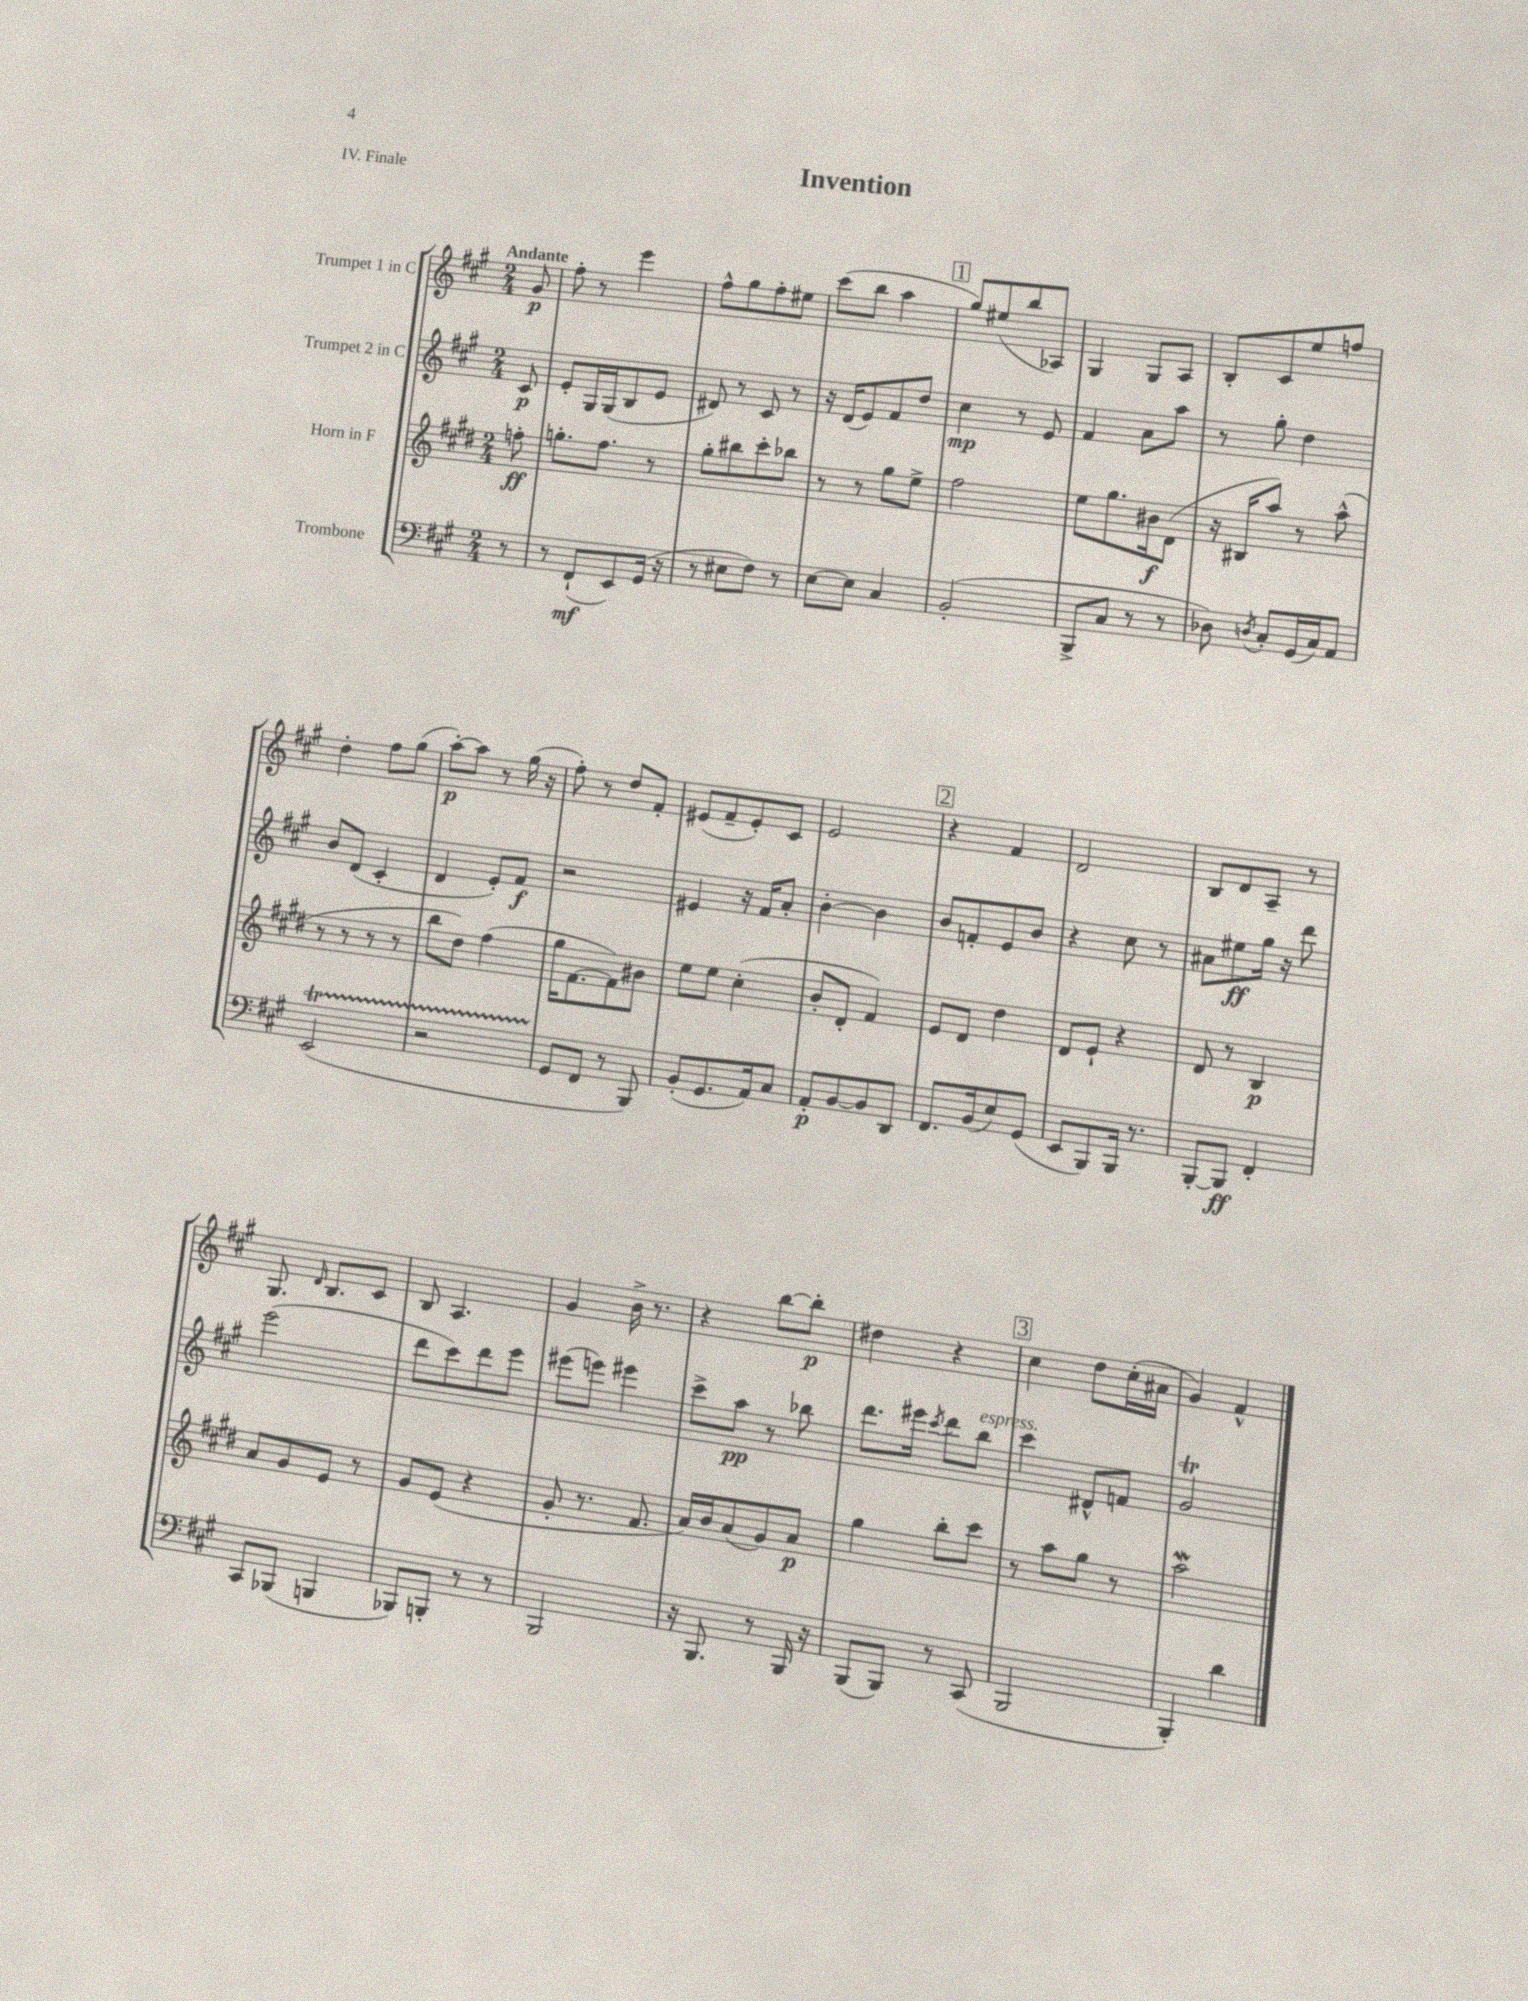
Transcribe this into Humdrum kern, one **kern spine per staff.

**kern	**kern	**kern	**kern
*staff4	*staff3	*staff2	*staff1
*clefF4	*clefG2	*clefG2	*clefG2
*k[f#c#g#]	*k[f#c#g#d#]	*k[f#c#g#]	*k[f#c#g#]
*M2/4	*M2/4	*M2/4	*M2/4
8r	8ff'	8c#	8g#
=	=	=	=
8r	8.gg'	8e'	8ff#'
(8FF#`	.	16G#	8r
.	8.ff#	(16G#	.
8EE)	.	8B	4eee
(16GG#	8r	8e	.
16r	.	.	.
=	=	=	=
8r	8gg#'	8d#)	8ff#^^
8E#	8bb#	8r	8gg#
8F#)	8ccc#'	8c#	8ff#'
8r	8bb-	8r	8ee#
=	=	=	=
[8E	8r	16r	(8ccc#
.	.	(16d	.
8E]	8r	8e)	8bb
4C#	8gg#	8f#	4aa
.	8ee^	8dd	.
=	=	=	=
(2BB'	2ff#	4cc#	8gg#)
.	.	.	(8ee#
.	.	8r	8bb
.	.	8e	8A-)
=	=	=	=
8BBB^	8ee	4f#	4G#
8C#	8.gg#	.	.
8r	.	8a	8G#
.	16b#	.	.
8r	(8d#	8aa	8A
=	=	=	=
8D-)	16r	8r	8B'
.	16B#	.	.
8qD	.	.	.
8C#'	8aa)	8gg#'	8c#
(16GG#	8r	4dd	8ee
16C#)	.	.	.
8AA	(8aa^^	.	8ff
=	=	=	=
(2EE	8r	8b	4dd'
.	8r	(8d	.
.	8r	4c#'	8ff#
.	8r	.	(8gg#
=	=	=	=
2r	8bb	4d	[8aa')
.	8dd#)	.	8aa]
.	(4ff#	8e')	8r
.	.	8f#	(16gg#
.	.	.	16r
=	=	=	=
8GG#	16gg#	2r	8ff#')
.	[8.f#	.	.
8FF#	.	.	8r
8r	8f#])	.	8dd
8BBB)	8b#	.	8f#'
=	=	=	=
(8BB'	8ee	4e#	(8e#
8.GG#	8ee	.	8f#~
.	(4cc#'	16r	8e#')
16AA)	.	16f#	.
8C#	.	8a'	8c#
=	=	=	=
8AA'	8b'	[4b'	2e
[8BB	8d#'	.	.
8BB]	4f#)	4b]	.
8DD	.	.	.
=	=	=	=
8.FF#	8e	8b	4r
.	8d#	8f'	.
(16BB	.	.	.
8E)	4dd#	8e	4f#
(8GG#	.	8b	.
=	=	=	=
8EE	8d#	4r	2d
8BBB)	8e`	.	.
16BBB	4r	8cc#	.
8.r	.	.	.
.	.	8r	.
=	=	=	=
[8BBB'	8d#	8a#	8B
8BBB]	8r	8ee#	8d
4FF#'	4B	16gg#	8A~
.	.	16r	.
.	.	8ddd	8r
=	=	=	=
8CC#	8a	(2eee	8.G#
(8BBB-	8g#	.	.
.	.	.	16qqd
.	.	.	8.B
4BBB	8e	.	.
.	8r	.	8c#
=	=	=	=
8BBB-)	8g#	8ddd	8B
8BBB'	(8e	8ccc#)	4.A
8r	4r	8ddd	.
8r	.	8eee	.
=	=	=	=
2BBB	8g#'	(8eee#	4g#
.	8.r	8eee)	.
.	.	4eee#	16b^
.	8.f#	.	8.r
=	=	=	=
16r	16a)	8ccc#^	4r
8.BBB	16b	.	.
.	(8a	8aa	.
8r	8g#)	8r	[8bb
16BBB	8a	8bb-	8bb']
16r	.	.	.
=	=	=	=
(8BBB	4gg#	8.ddd	4dd#
8BBB)	.	.	.
.	.	16eee#	.
.	.	8qccc#	.
8r	8bb'	8ddd	4r
(8CC#	8ccc#	8bb	.
=	=	=	=
2BBB	8r	4ccc#	4cc#
.	8aa	.	.
.	8gg#	8d#^^	8dd
.	8r	8f	(16cc#'
.	.	.	16a#
=	=	=	=
4BBB')	2aa	2g#	4g#)
4d	.	.	4f#^^
==	==	==	==
*-	*-	*-	*-
